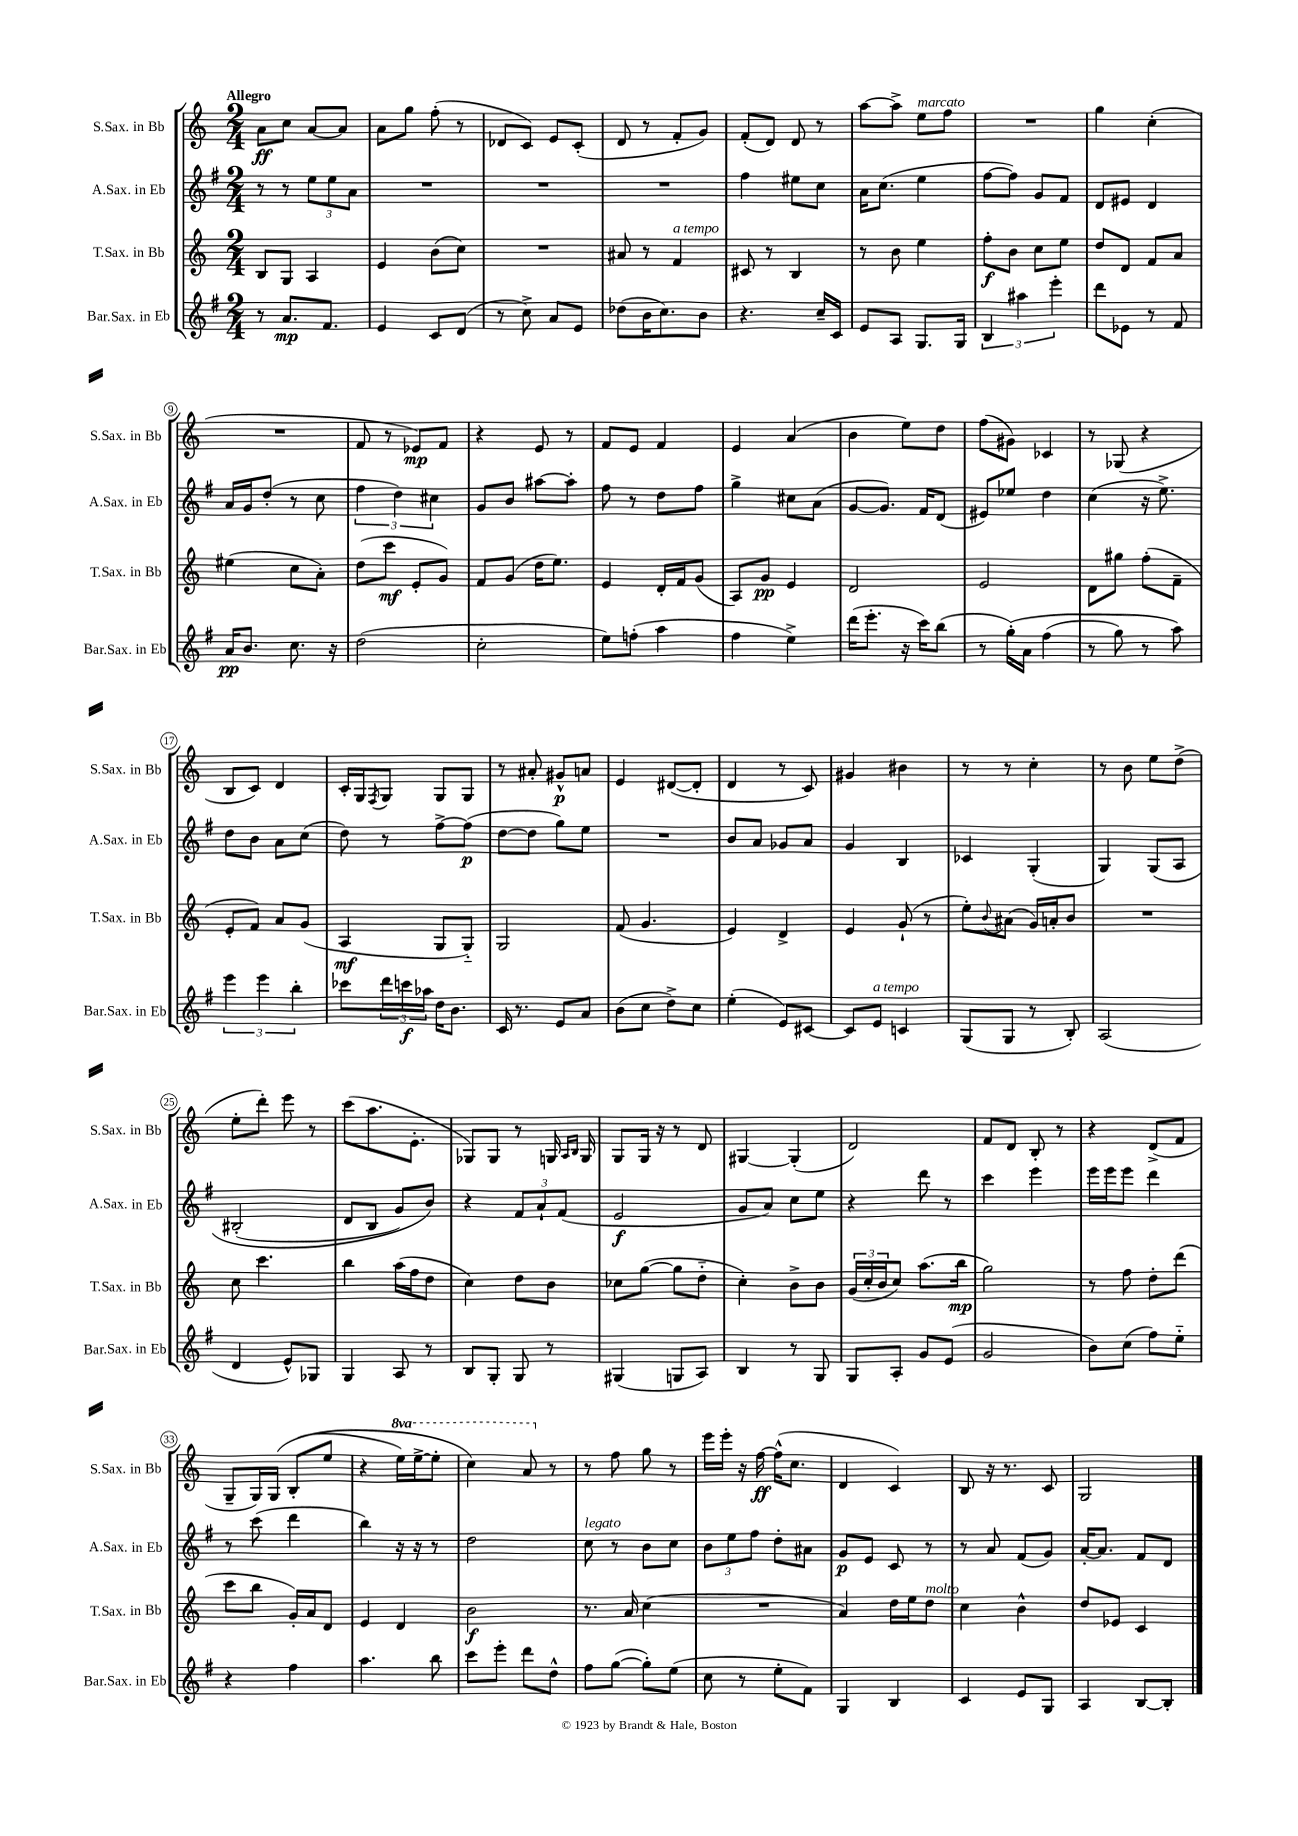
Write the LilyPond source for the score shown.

<<
\new StaffGroup <<
\new Staff = "s0" \with { instrumentName = "S.Sax. in Bb" shortInstrumentName = "S.Sax. in Bb" } {
    \clef treble \key c \major \numericTimeSignature \time 2/4 \set Staff.ottavationMarkups = #ottavation-simple-ordinals \tempo "Allegro"
    a'8\ff c''8 a'8~ a'8 |
    a'8 g''8 f''8-.( r8 |
    des'8 c'8) e'8 c'8-.( |
    d'8 r8 f'8-. g'8) |
    f'8-.( d'8) d'8 r8 |
    a''8~ a''8-> e''8^\markup { \italic "marcato" } f''8 |
    R2 |
    g''4 c''4-.( |
    R2 |
    f'8 r8 ees'8\mp) f'8 |
    r4 e'8 r8 |
    f'8 e'8 f'4 |
    e'4 a'4( |
    b'4 e''8) d''8 |
    f''8( gis'8) ces'4 |
    r8 ges8( r4 |
    b8 c'8) d'4 |
    c'16-. g16 \acciaccatura { f8 } g8 g8 g8 |
    r8 ais'8-. gis'8-^\p a'8 |
    e'4 dis'8~( dis'8-. |
    d'4 r8 c'8) |
    gis'4 bis'4 |
    r8 r8 c''4-. |
    r8 b'8 e''8 d''8->( |
    e''8-. d'''8-.) e'''8 r8 |
    c'''8( a''8. e'8.-. |
    ges8) ges8 r8 g16 \grace { a16 b16 } g16 |
    g8 g16 r16 r8 d'8 |
    gis4~ gis4-.( |
    d'2) |
    f'8 d'8 b8-. r8 |
    r4 d'8->( f'8 |
    g8-- g16) g16\( b8-.( e''8 |
    r4 \ottava #1 e'''16) e'''16~-> e'''8-. |
    c'''4\) a''8 \ottava #0 r8 |
    r8 f''8 g''8 r8 |
    e'''16 e'''16-. r16 f''16~\ff f''16-^( c''8. |
    d'4 c'4) |
    b8 r16 r8. c'8 |
    g2 \bar "|." |
}
\new Staff = "s1" \with { instrumentName = "A.Sax. in Eb" shortInstrumentName = "A.Sax. in Eb" } {
    \clef treble \key g \major \numericTimeSignature \time 2/4
    r8 r8 \tuplet 3/2 { e''8 e''8 a'8 } |
    R2 |
    R2 |
    R2 |
    fis''4 eis''8 c''8 |
    a'16 c''8.( e''4 |
    fis''8~ fis''8) g'8 fis'8 |
    d'8 eis'8 d'4 |
    a'16 g'16 d''8-.( r8 c''8 |
    \tuplet 3/2 { fis''4 d''4) cis''4 } |
    g'8 b'8 ais''8~ ais''8-. |
    fis''8 r8 d''8 fis''8 |
    g''4-> cis''8 a'8( |
    g'8~ g'8.) fis'16 d'8( |
    eis'8) ees''8 d''4 |
    c''4( r16 e''8.->) |
    d''8 b'8 a'8 c''8( |
    d''8) r8 fis''8~-> fis''8\p( |
    d''8~ d''8 g''8) e''8 |
    R2 |
    b'8 a'8 ges'8 a'8 |
    g'4 b4 |
    ces'4 g4-.( |
    g4) g8\( a8 |
    bis2-.( |
    d'8 b8 g'8) b'8\) |
    r4 \tuplet 3/2 { fis'8 a'8-! fis'8( } |
    e'2\f |
    g'8 a'8) c''8 e''8 |
    r4 d'''8 r8 |
    c'''4 e'''4 |
    e'''16 e'''16 e'''8 d'''4 |
    r8 c'''8( d'''4 |
    b''4) r16 r16 r8 |
    d''2 |
    c''8^\markup { \italic "legato" } r8 b'8 c''8 |
    \tuplet 3/2 { b'8 e''8 fis''8 } d''8-. ais'8 |
    g'8\p e'8 c'8 r8 |
    r8 a'8 fis'8( g'8) |
    a'16~-. a'8. fis'8 d'8 \bar "|." |
}
\new Staff = "s2" \with { instrumentName = "T.Sax. in Bb" shortInstrumentName = "T.Sax. in Bb" } {
    \clef treble \key c \major \numericTimeSignature \time 2/4
    b8 g8 a4 |
    e'4 b'8( c''8) |
    R2 |
    ais'8 r8 f'4^\markup { \italic "a tempo" } |
    cis'8 r8 b4 |
    r8 b'8 e''4 |
    f''8-.\f b'8 c''8 e''8 |
    d''8 d'8 f'8 a'8 |
    eis''4( c''8 a'8-.) |
    d''8( c'''8\mf e'8-. g'8) |
    f'8 g'8( d''16 e''8.) |
    e'4 d'16-. f'16 g'8( |
    a8) g'8\pp e'4 |
    d'2 |
    e'2 |
    d'8 gis''8 f''8-.( f'8-- |
    e'8-. f'8) a'8 g'8( |
    a4\mf g8 g8-_) |
    g2 |
    f'8( g'4. |
    e'4) d'4-> |
    e'4 g'8-!( r8 |
    e''8-.) \appoggiatura { b'8 } ais'8( g'16) a'16-. b'8 |
    R2 |
    c''8 c'''4. |
    b''4 a''16( f''16 d''8 |
    c''4) d''8 b'8 |
    ces''8 g''8~( g''8 d''8-_ |
    c''4-.) b'8-> b'8 |
    \tuplet 3/2 { g'16( c''16-. b'16 } c''8) a''8.( b''16\mp |
    g''2) |
    r8 f''8 d''8-. d'''8( |
    c'''8 b''8 g'16-.) a'16 d'8 |
    e'4 d'4 |
    b'2\f |
    r8. a'16 c''4( |
    R2 |
    a'4) d''16 e''16 d''8^\markup { \italic "molto" } |
    c''4 b'4-^ |
    d''8 ees'8 c'4 \bar "|." |
}
\new Staff = "s3" \with { instrumentName = "Bar.Sax. in Eb" shortInstrumentName = "Bar.Sax. in Eb" } {
    \clef treble \key g \major \numericTimeSignature \time 2/4
    r8 a'8.\mp fis'8. |
    e'4 c'8 d'8( |
    r8 c''8->) a'8 e'8 |
    des''8( b'16 c''8.) b'8 |
    r4. c''16-- c'16 |
    e'8 a8 g8. g16 |
    \tuplet 3/2 { b4 ais''4 e'''4-. } |
    d'''8 ees'8 r8 fis'8 |
    a'16\pp b'8. c''8. r16 |
    d''2( |
    c''2-. |
    e''8) f''8-.( a''4 |
    fis''4 e''4->) |
    d'''16( e'''8.-. r16 c'''16) b''8( |
    r8 g''16-.)\( a'16 fis''4( |
    r8 g''8) r8 a''8\) |
    \tuplet 3/2 { e'''4 e'''4 b''4-. } |
    ces'''8 \tuplet 3/2 { d'''16 c'''16\f aes''16 } d''16 b'8. |
    c'16 r8. e'8 a'8 |
    b'8( c''8 d''8->) c''8 |
    e''4-.( e'8) cis'8~ |
    cis'8 e'8^\markup { \italic "a tempo" } c'4 |
    g8( g8 r8 b8-.) |
    a2( |
    d'4 e'8-^) ges8 |
    g4 a8 r8 |
    b8 g8-. g8 r8 |
    gis4( g8 a8) |
    b4 r8 g8 |
    g8 a8-. g'8 e'8( |
    g'2 |
    b'8) c''8( fis''8) e''8-_ |
    r4 fis''4 |
    a''4. b''8 |
    c'''8 e'''8-. d'''8 d''8-^ |
    fis''8 g''8~( g''8-.) e''8( |
    c''8 r8 e''8-. fis'8) |
    g4 b4 |
    c'4 e'8 g8 |
    a4 b8~ b8-. \bar "|." |
}
>>
>>
\layout { \context { \Score \override BarNumber.stencil = #(make-stencil-circler 0.1 0.3 ly:text-interface::print) } }
